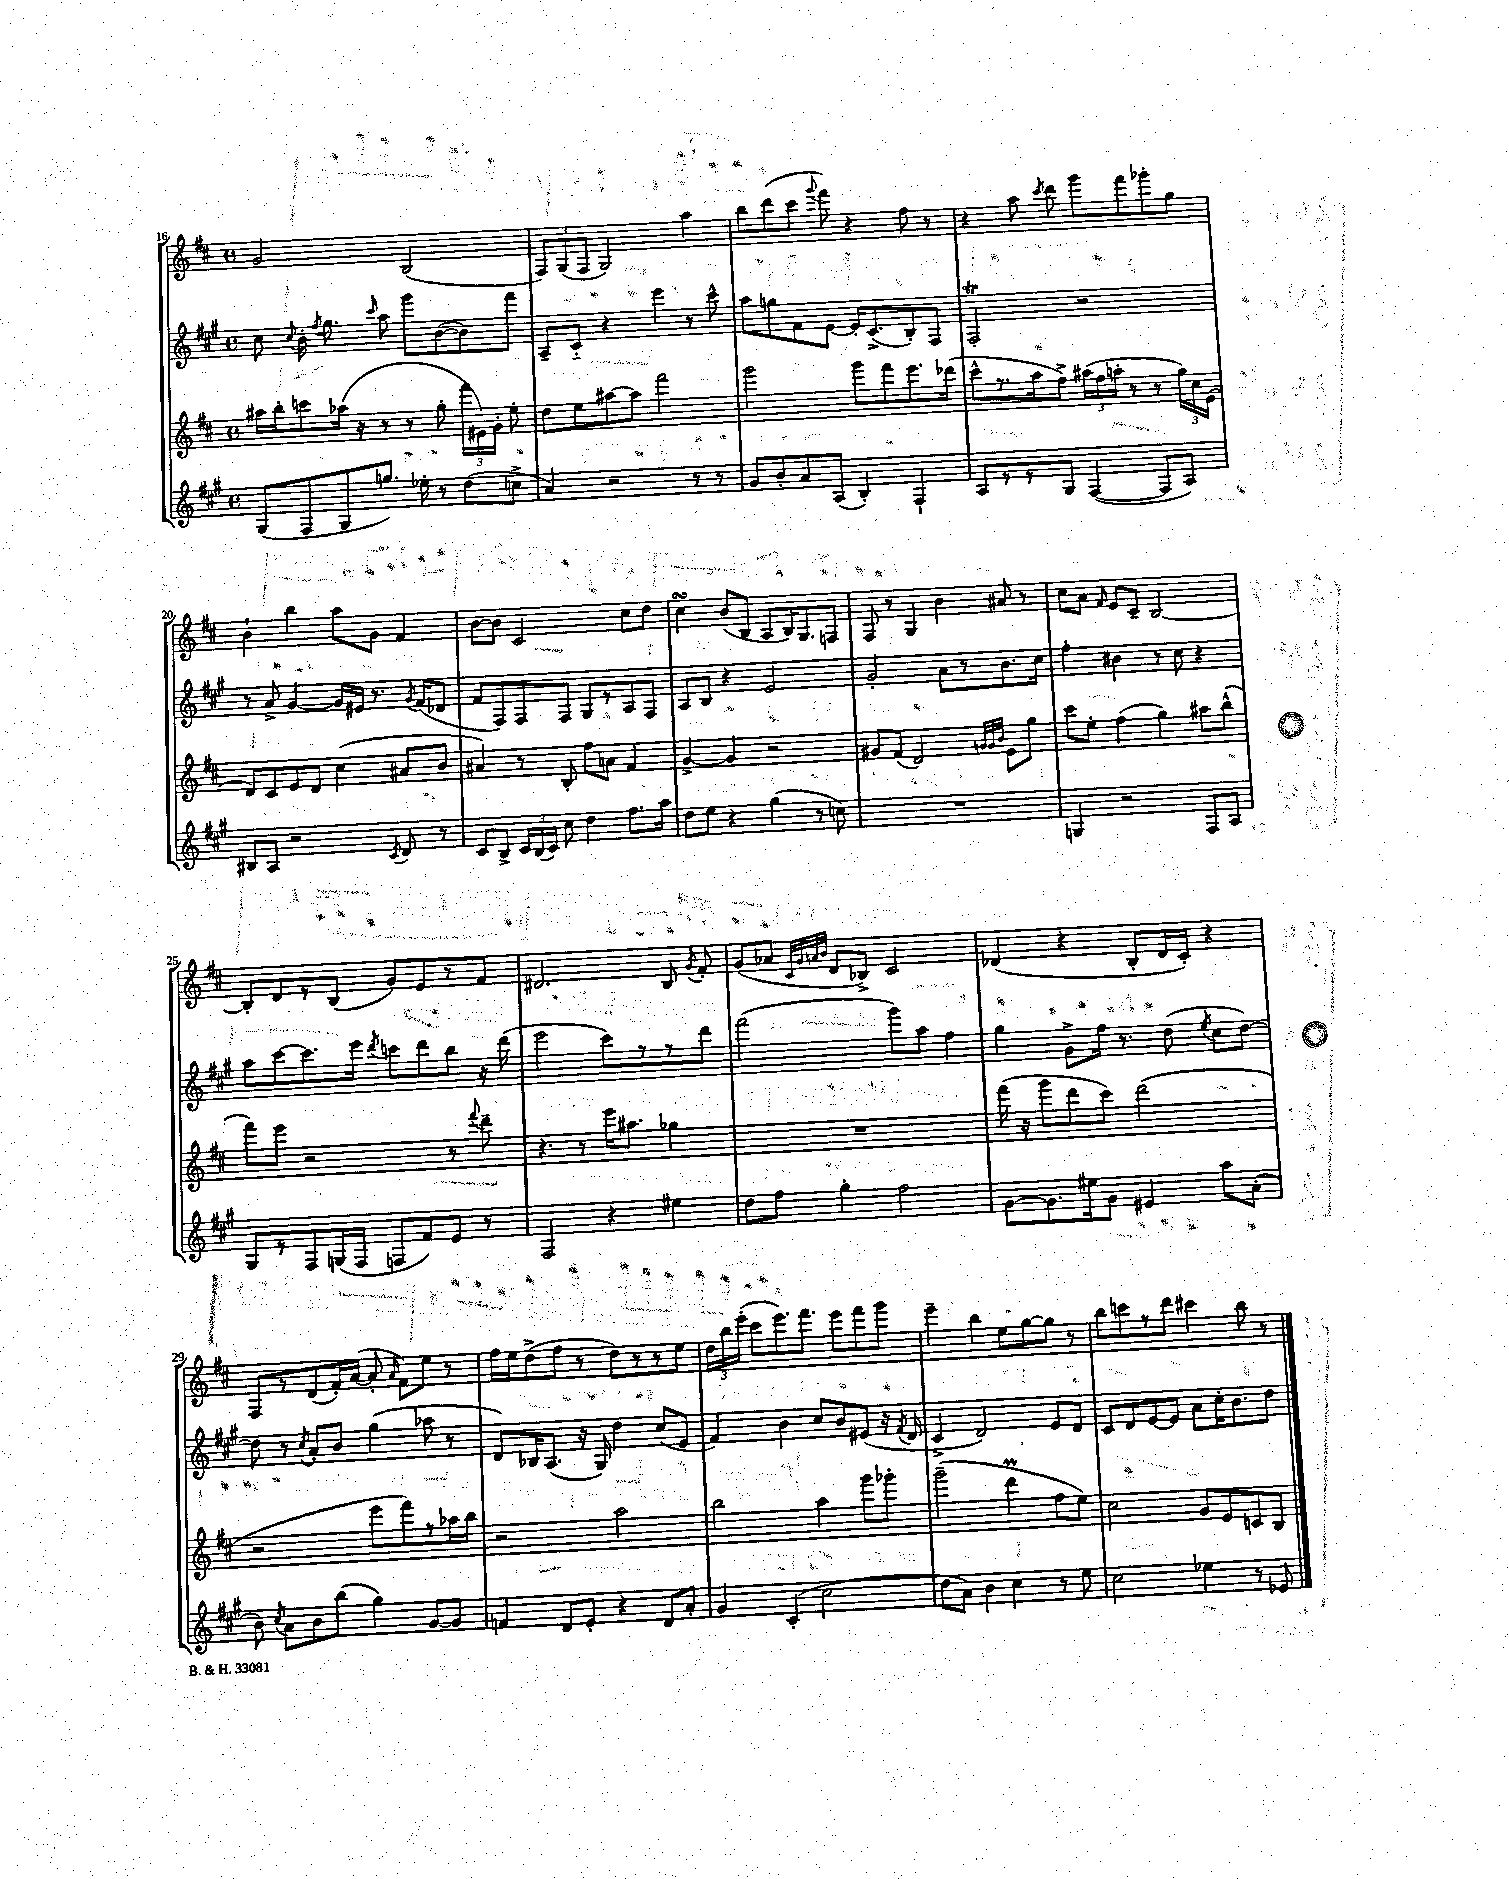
<<
\new StaffGroup <<
\new Staff = "s0" {
    \clef treble \key d \major \defaultTimeSignature \time 4/4
    \autoBeamOff g'2 b2( |
    \tuplet 3/2 { fis8[) g8( fis8] } g2) a''4 |
    b''8[ d'''8( cis'''8] \appoggiatura { g'''8 } fis'''8) r4 fis''8 r8 |
    r4 a''8 \acciaccatura { cis'''8 } d'''8 g'''8[ fis'''8 ges'''8-. g''8] |
    b'4-! b''4 a''8[ g'8] fis'4 |
    b'8[~ b'8] cis'2 cis''8[ d''8] |
    cis''4\turn b'8[( b8] a8[ b16) g8. f8] |
    fis8 r8 g4 b'4 ais'8 r8 |
    cis''8[ a'8] \grace { fis'16 } e'8[ cis'8]-- b2~ |
    b8[-. d'8 r8 b8]( g'8[) e'8 r8 fis'8] |
    dis'2. b8 \acciaccatura { g'8 } fis'8-. |
    g'8[( aes'8] \grace { cis'32[ g'32 a'32 b'32] } d'8[ bes8]->) cis'2 |
    des'4( r4 b8[-. des'16 cis'16]-.) r4 |
    fis8[ r8 d'8( fis'16-.) a'16]~( a'8-. \grace { a'16 } fis'8[) e''8] r8 |
    fis''16[ e''16 d''8->( fis''8] r8 d''8[) r8 r8 e''8] |
    \tuplet 3/2 { d''16[ b''16 e'''16]-.( } cis'''8[ e'''8.) fis'''8.] e'''8[ fis'''8 g'''8] |
    e'''4-- b''4 e''8[ g''8~ g''8] r8 |
    b''8[ c'''8 r8 d'''8] cis'''4 b''8 r8 \bar "|." |
}
\new Staff = "s1" {
    \clef treble \key a \major \defaultTimeSignature \time 4/4
    \autoBeamOff cis''8 \appoggiatura { cis''8 } b'16-. \acciaccatura { fis''8 } gis''8. \grace { cis'''16 } a''8 gis'''8[ b'8~( b'8) fis'''8] |
    a8[-- cis'8]-_ r4 e'''4 r8 cis'''8-^ |
    a''8[ g''8 fis'8 e'8]~ e'16[-. cis'8.->( b8-.) fis8] |
    fis2-.\trill r2 |
    r8 a'8-> gis'4~ gis'16[ eis'16] r8. \acciaccatura { gis'8 } fis'16[( des'8] |
    fis'8[ fis8) fis8 fis8] gis8[ r8 a8 fis8] |
    a8[ b8] r4 e'2 |
    gis'2-. a'8[ r8 b'8. cis''16] |
    fis''4-. bis'4 r8 cis''8 r4 |
    a''8[ cis'''8~ cis'''8. e'''16] \acciaccatura { d'''8 } c'''8[ d'''8 b''8] r16 d'''16( |
    e'''2 cis'''8[) r8 r8 d'''8] |
    fis'''2( gis'''8[) a''8] fis''4 |
    gis''4 gis'8[-> fis''16] r8. d''8( \acciaccatura { e''8 } cis''8[ d''8]~) |
    d''8 r8 \acciaccatura { cis''8 } a'8[-. b'8] gis''4( aes''8 r8 |
    d'8[) bes16 a8.]( r16 gis16) d''4 cis''8[( e'8] |
    fis'4) b'4 cis''8[ b'8 eis'8]( r16 \acciaccatura { fis'8 } d'16 |
    cis'4-> d'2) e'8[ d'8] |
    cis'8[ d'8 e'8~ e'8] a'8[ cis''16-. b'8. d''8] \bar "|." |
}
\new Staff = "s2" {
    \clef treble \key d \major \defaultTimeSignature \time 4/4
    \autoBeamOff ais''16[ b''16-. c'''8 aes''16]( r16 r8 r8 g''8-. \tuplet 3/2 { fis'''16[ eis'16) g'16]-. } e''8-. |
    d''8[ e''8 ais''8~ ais''8] fis'''2 |
    g'''2 g'''8[ fis'''8 e'''8. des'''16]( |
    cis'''8[-^ r8. a''16 fis''8]->) \tuplet 3/2 { ais''16[( fis''16 a''16]-. } r8 r8 \tuplet 3/2 { g''16[) cis''16 e'16]( } |
    d'8[) cis'8 e'8 d'8] cis''4( ais'8[ b'8] |
    ais'4) r8 b8-. fis''8[ a'8] fis'4 |
    g'4~-> g'4 r2 |
    gis'8[ fis'8]( d'2) \grace { g'32[ g'32 b'32] } e'8[ g''8] |
    cis'''8[ e''8]-. fis''4( g''4) ais''8[ b''8]-^( |
    fis'''8[) e'''8] r2 r8 \appoggiatura { fis'''8 } d'''8-- |
    r4. r8 e'''16[ ais''8.] ges''4 |
    R1 |
    fis'''16( r16 g'''8[ d'''8 cis'''8]) d'''2( |
    r2 e'''8[ fis'''8) r8 aes''16 b''16] |
    r2 a''2 |
    b''2 a''4 g'''8[ ges'''8]-. |
    g'''2--( d'''4\prall fis''8[ e''8]) |
    cis''2 g'8[ e'8 c'8 b8] \bar "|." |
}
\new Staff = "s3" {
    \clef treble \key a \major \defaultTimeSignature \time 4/4
    \autoBeamOff gis8[( fis8 gis8 g''8.]) ees''16-. r8 d''8[( c''8]-> |
    a'4) r2 r8 r8 |
    gis'8[ b'8-. a'8 a8]( b4-.) fis4-! |
    a8[ r8 r8 gis8] fis4~( fis8[ a8]) |
    bis8[ a8] r2 \acciaccatura { cis'8 } d'8 r8 |
    cis'8[ b8]-> \tuplet 3/2 { cis'16[ b16( cis'16]) } cis''8 d''4 fis''8.[ a''16] |
    d''8[ e''8] r4 gis''4( r8 c''8) |
    R1 |
    g4 r2 fis8[ a8] |
    gis8[ r8 fis8 g16( fis16] f8[ fis'8) e'8] r8 |
    fis2 r4 eis''4 |
    d''8[ fis''8] gis''4-. fis''2 |
    gis'8[~ gis'8. eis''16 gis'8] eis'4 a''8[ a'8]-.( |
    b'8) \acciaccatura { cis''8 } a'8[ b'8 b''8]( gis''4) gis'8[~ gis'8] |
    f'4 d'8[ e'8]-. r4 d'8[ a'8]-. |
    gis'4 cis'4-.( cis''2 |
    d''8[ a'8]) b'4 cis''4 r8 e''8 |
    cis''2 ees''4 r8 ees'8 \bar "|." |
}
>>
>>
\layout { \context { \Score currentBarNumber = #16 } }
